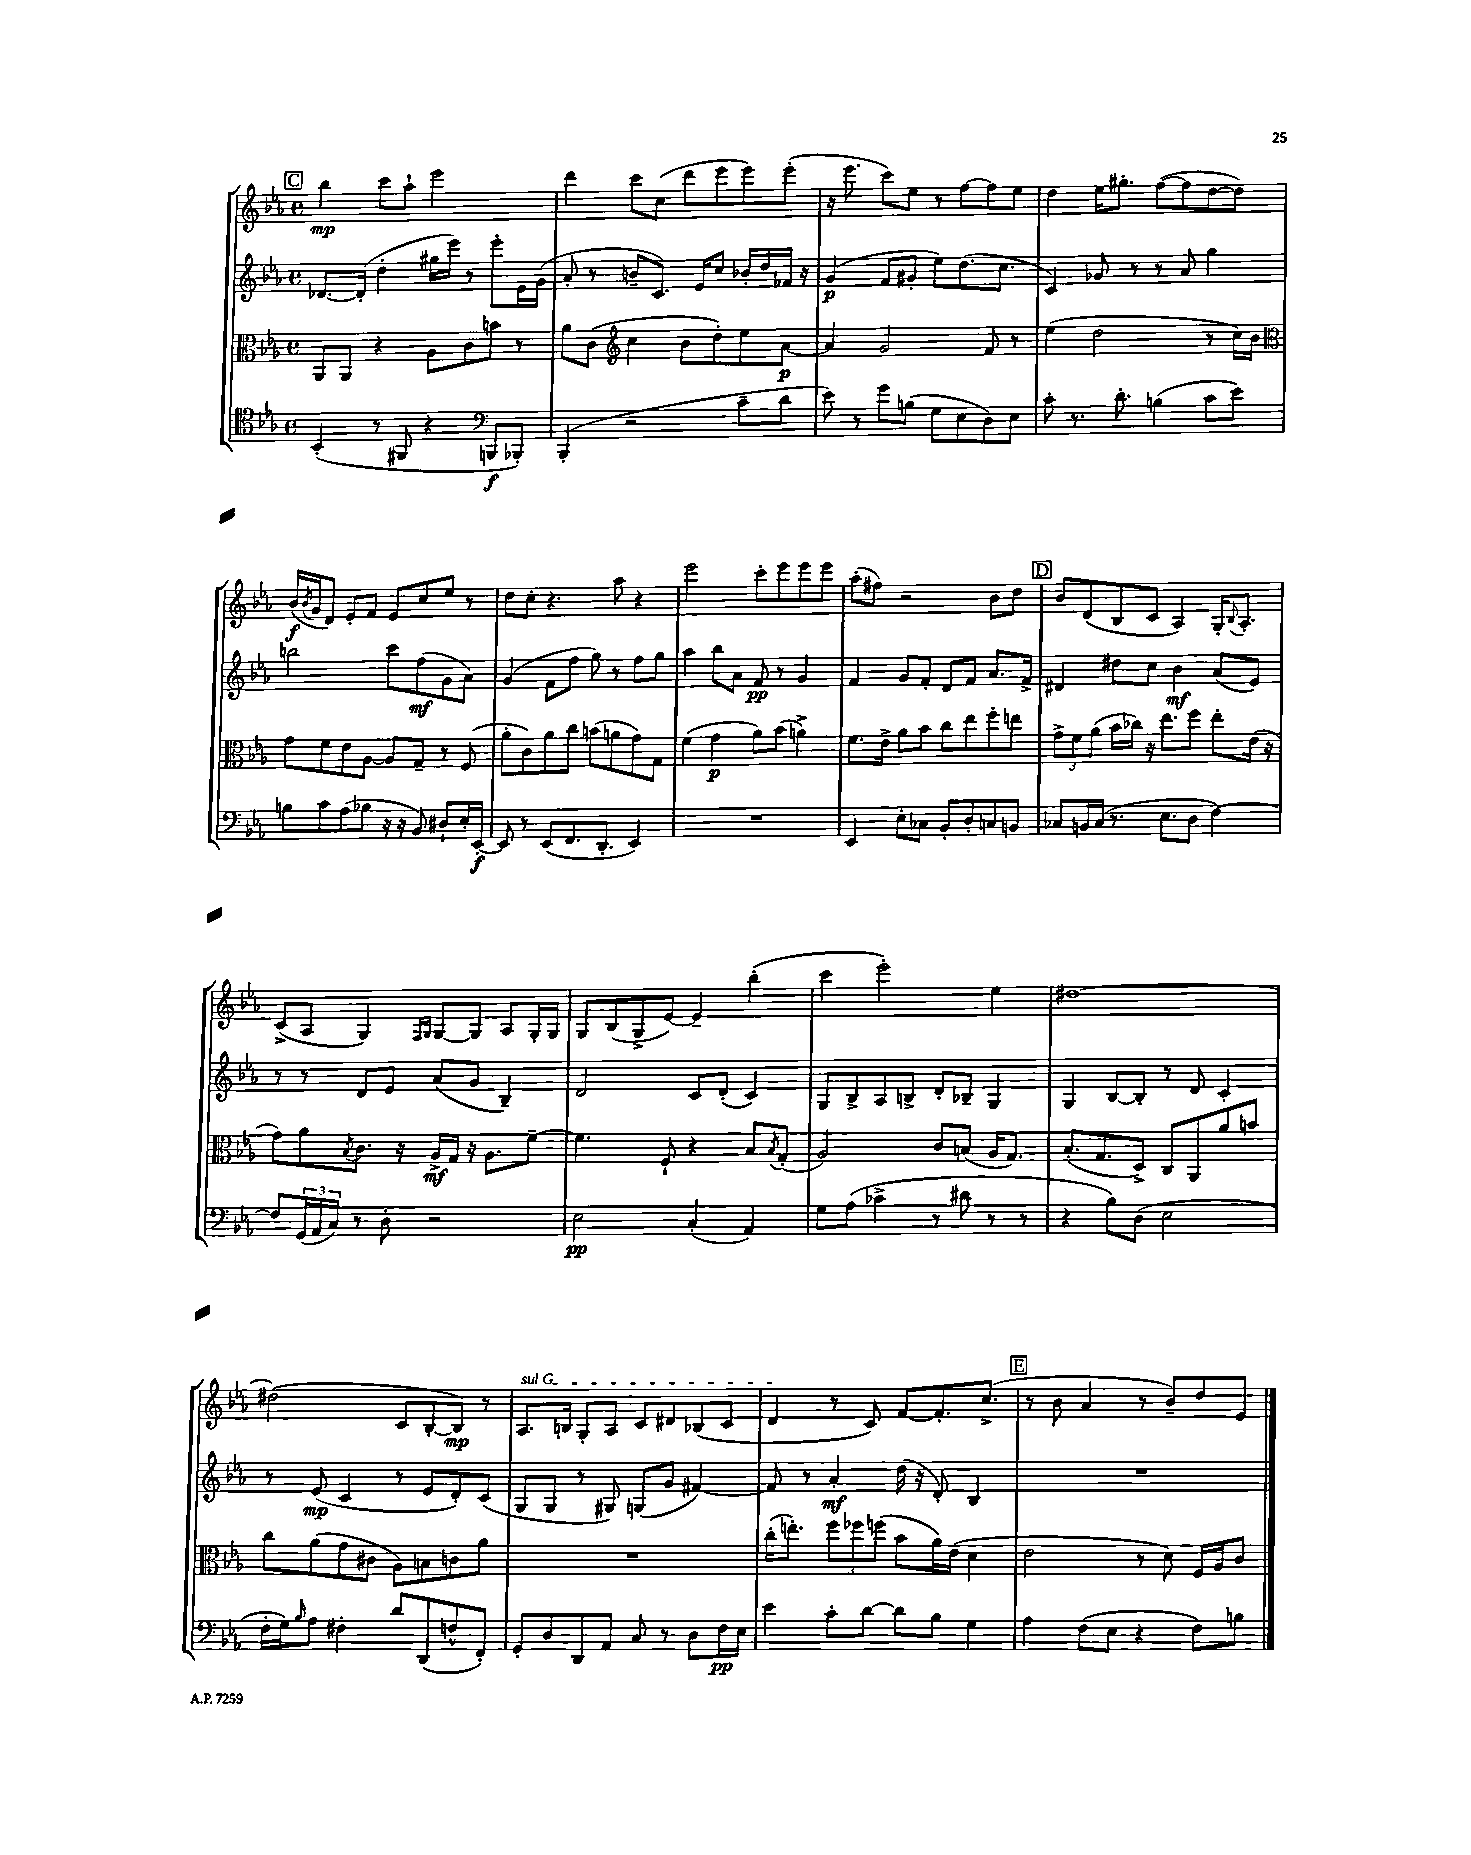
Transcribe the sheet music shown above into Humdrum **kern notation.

**kern	**kern	**kern	**kern
*staff4	*staff3	*staff2	*staff1
*clefC4	*clefC3	*clefG2	*clefG2
*k[b-e-a-]	*k[b-e-a-]	*k[b-e-a-]	*k[b-e-a-]
*M4/4	*M4/4	*M4/4	*M4/4
*met(c)	*met(c)	*met(c)	*met(c)
(4BB-'	8AA-	[8.d-	4bb-
.	8AA-	.	.
.	.	(16d-']	.
8r	4r	4dd'	8ccc
8FF#	.	.	8aa-`
4r	8A-	16gg#	2eee-
.	.	16eee-)	.
.	8c	8r	.
*clefF4	*	*	*
8BBB	8b	8eee-'	.
8BBB-')	8r	16e-	.
.	.	(16g	.
=	=	=	=
(4BBB-'	8a-	8a-'	4ddd
.	(8c	8r	.
*	*clefG2	*	*
2r	4cc	8b~	8ccc
.	.	8.c)	(8cc
.	8b-	.	8ddd
.	.	16e-	.
.	8dd')	8cc	8eee-
8c~	8ee-	16b-'	8eee-)
.	.	16dd	.
8d	[8a-	16f-	(8eee-'
.	.	16r	.
=	=	=	=
8e-)	4a-]	(4g	16r
.	.	.	8.eee-
8r	.	.	.
8g	2g	8f	8ccc)
(8B	.	8g#'	8ee-
8G	.	8ee-)	8r
8E-	.	(8.dd	[8ff
8D)	8f	.	8ff]
.	.	8.cc	.
8E-	8r	.	8ee-
=	=	=	=
8c'	(4ee-	4c)	4dd
8.r	.	.	.
.	2dd	8g-	16ee-
8.d'	.	.	8.gg#'
.	.	8r	.
(4B	.	8r	([8ff
.	.	8a-	8ff]
8c	8r	4gg	[8dd
8e-)	16cc)	.	8dd])
.	16b-	.	.
=	=	=	=
*	*clefC3	*	*
8B	8g	2bb	(16b-
.	.	.	8qb-
.	.	.	16g
8c	8f	.	8d)
(8A-	8e-	.	8e-'
8B-	[8A-	.	8f
16r	8A-]	8ccc	8e-
16r	.	.	.
8BB-)	8G~	(8ff	8cc
8D#`	8r	8g	8ee-
16E-'	(8F	8a-)	8r
[16EE-'	.	.	.
=	=	=	=
8EE-]	8a-'	(4g	8dd
8r	8c)	.	8cc'
(8EE-	8a-	8f	4.r
8.FF	8cc	8ff	.
.	(8b	8gg)	.
8.DD'	.	.	.
.	8a	8r	8aa-
4EE-)	8g)	8ff	4r
.	8G	8gg	.
=	=	=	=
1r	(4f	4aa-	2eee-
.	4g	8bb-	.
.	.	8a-	.
.	8a-)	8f	8ccc'
.	(8b-	8r	8eee-
.	4a^)	4g	8eee-
.	.	.	8eee-
=	=	=	=
4EE-	8.f	4f	(8aa-'
.	.	.	8ff#)
.	16e-^	.	.
8E-'	8a-	8g	2r
8C-	8b-	8f'	.
8BB-'	8cc	8d	.
8D'	8ee-	8f	.
8C	8ff'	8.a-	8b-
8BB	8ee	.	8dd
.	.	16f^	.
=	=	=	=
8C-	12g^	4d#	8b-
.	12f	.	.
16BB	.	.	(8d
.	(12a-	.	.
(16C-	.	.	.
8.r	16b-	8dd#	8B-
.	16cc-)	.	.
.	16r	8cc	8c
8.E-	8.ee-	.	.
.	.	4b-	4A-)
8D	8ff	.	.
[4F)	8ee-'	(8a-	16G'
.	.	.	8qqB-
.	.	.	8.A-'
.	(16e-	8e-)	.
.	16r	.	.
=	=	=	=
8F]	8g)	8r	(8c^
(24GG	8a-	8r	8A-
24AA-	.	.	.
24C)	.	.	.
.	8qB-	.	.
8r	8.c	8d	4G)
8D'	.	8e-	.
.	16r	.	.
.	.	.	16qqF
.	.	.	16qqG
2r	16A-^	(8a-	[8G
.	16G	.	.
.	16r	8g	8G]
.	8.A-	.	.
.	.	4B-~)	8A-
.	[8f~	.	16G'
.	.	.	16G
=	=	=	=
2E-	4.f]	2d	8G
.	.	.	(8B-
.	.	.	8G^
.	8F`	.	[8e-)
(4C'	4r	8c	4e-~]
.	.	(8d'	.
4AA-)	8B-	4c)	(4bb-'
.	8qB-	.	.
.	(8G'	.	.
=	=	=	=
8G	2A-)	8G	4ccc
(8A-	.	8B-^	.
4c-^	.	8A-	2eee-')
.	.	8B^	.
8r	8c	8d'	.
8d#	(8B	8B-~	.
8r	16A-	4G	4ee-
.	8.G)	.	.
8r	.	.	.
=	=	=	=
4r	(8.B-'	4G	[1dd#
.	8.G	.	.
8B-)	.	[8B-	.
(8D	8D^)	8B-']	.
2E-	8C	8r	.
.	8AA-	8d	.
.	8a-	4c'	.
.	8b	.	.
=	=	=	=
16F'	8cc	8r	(2dd#]
16G)	.	.	.
16qqB-	.	.	.
8A-	(8a-	(8e-	.
4F#'	8g	4c	.
.	8c#	.	.
8d	8A-)	8r	8c
(8DD	8B	8e-	[8B-'
8F^^	8c	8d')	8B-])
8FF')	8a-	(8c	8r
=	=	=	=
8GG'	1r	8G	8.A-
8D	.	8G	.
.	.	.	16B
8DD	.	8r	8G'
8AA-	.	8G#)	8A-
8C	.	(8G	8c
8r	.	8g	8d#
8D	.	[4f#)	(8B-
16F	.	.	8c
16E-	.	.	.
=	=	=	=
4e-	(16cc'	8f#]	4d
.	8.ee')	.	.
.	.	8r	.
8c'	12ff	4a-'	8r
.	12ff-	.	.
[8d	.	.	8c)
.	(12ff	.	.
8d]	8b-	(16dd	[8f
.	.	16r	.
8B-	16a-)	8d')	8.f']
.	(16e-	.	.
4G	4d	4B-	.
.	.	.	(8.cc^
=	=	=	=
4A-	2e-	1r	8r
.	.	.	8b-
(8F	.	.	4a-
8E-	.	.	.
4r	8r	.	8r
.	8d)	.	8b-~)
8F)	16F	.	8dd
.	16A-	.	.
8B	8c	.	8e-
==	==	==	==
*-	*-	*-	*-
